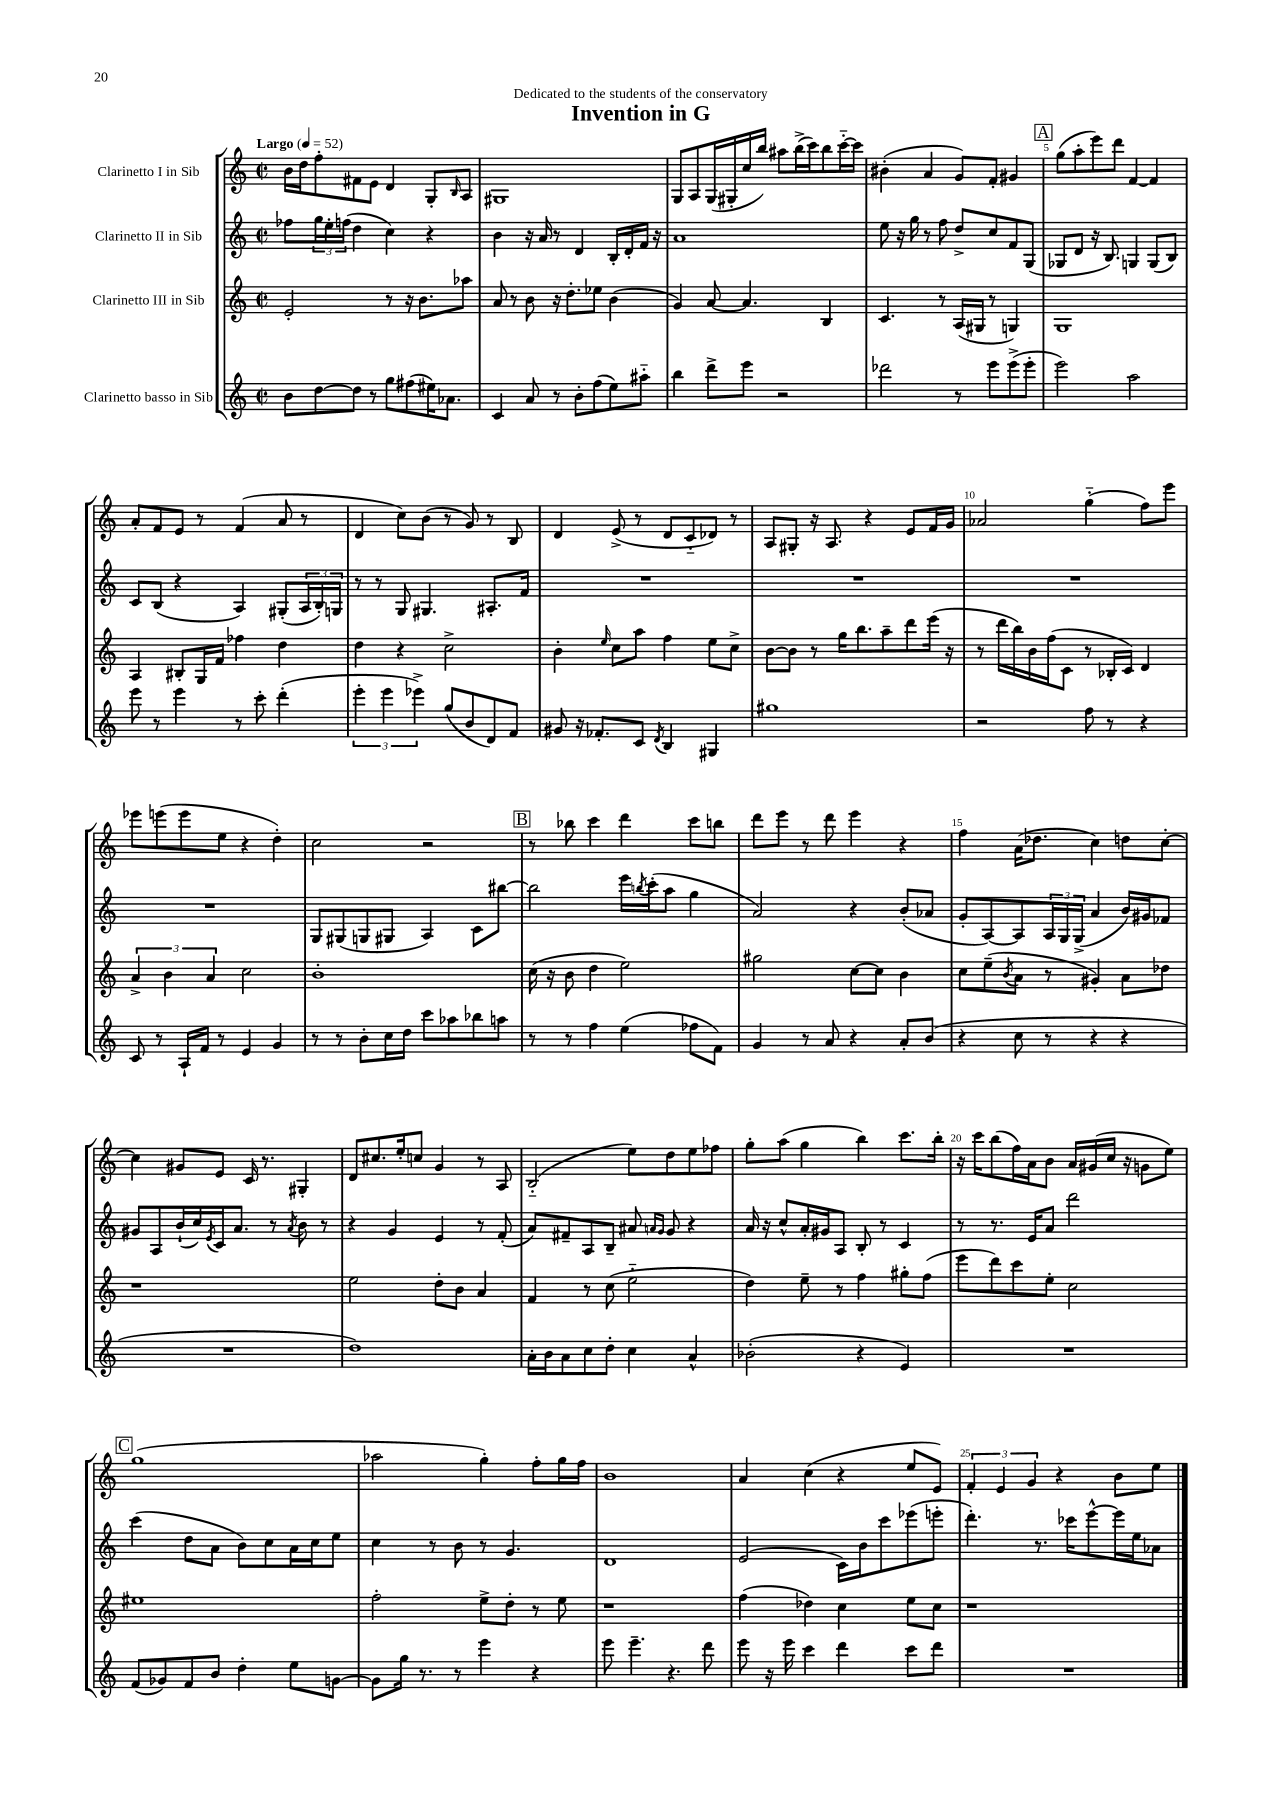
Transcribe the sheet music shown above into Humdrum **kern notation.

**kern	**kern	**kern	**kern
*part4	*part3	*part2	*part1
*staff4	*staff3	*staff2	*staff1
*I"Clarinetto basso in Sib	*I"Clarinetto III in Sib	*I"Clarinetto II in Sib	*I"Clarinetto I in Sib
*clefG2	*clefG2	*clefG2	*clefG2
*k[]	*k[]	*k[]	*k[]
*M2/2	*M2/2	*M2/2	*M2/2
*met(c|)	*met(c|)	*met(c|)	*met(c|)
*MM52	*MM52	*MM52	*MM52
=1	=1	=1	=1
!	!	!	!LO:TX:a:B:t=Largo
8b\L	2e'/	8ff-X\L	16b\LL
.	.	.	16dd\J
[8dd\	.	24gg\L	8ff'\
.	.	24ee'\	.
.	.	(24ffn\JJ	.
8dd\J]	.	4dd\	8f#X\
8r	.	.	8e\J
8gg\L	8r	4cc\)	4d/
(8ff#X\	16r	.	.
.	8.b\L	.	.
16ee#X\K)	.	4r	8G'/L
8.a-X\J	.	.	.
.	.	.	16qqB/
.	8aa-X\J	.	8A/J
=2	=2	=2	=2
4c/	8a/	4b\	1G#X
.	8r	.	.
8a/	8b\	16r	.
.	.	16a/	.
8r	16r	8r	.
.	8.dd'\L	.	.
8b'\L	.	4d/	.
(8ff\	8ee-X\J	.	.
8ee\)	(4b\	16B'/LL	.
.	.	16d'/	.
8aa#X\J	.	16f/JJ	.
.	.	16r	.
=3	=3	=3	=3
4bb\	4g/)	1a	8G/L
.	.	.	8A/
8ddd^\L	[8a/	.	(16G/L
.	.	.	16G#X'/
8eee\J	4.a/]	.	16cc/
.	.	.	16bb/JJ)
2r	.	.	8aa#X\L
.	.	.	(16bb^\L
.	.	.	16ccc\J)
.	4B/	.	8bb\
.	.	.	[16ccc\L
.	.	.	16ccc\JJ]
=4	=4	=4	=4
2ddd-X\	4.c/	8ee\	(4b#X'\
.	.	16r	.
.	.	16gg\	.
.	.	8r	4a/
.	8r	8ff\	.
8r	(16A/LL	8dd^/L	8g/L)
.	16G#X/JJ	.	.
8eee\L	8r	8cc/	8f'/J
(8eee^\	4Gn/)	8f/	4g#X/
8eee'\J	.	(8G/J	.
!!LO:REH:place=s1:t=A
=5	=5	=5	=5
2eee\)	1G	8G-X/L	(8gg\L
.	.	8d/J	8aa'\
.	.	16r	8eee\)
.	.	8.B/)	.
.	.	.	8ddd\J
2aa\	.	4Gn/	[4f/
.	.	(8G/L	4f/]
.	.	8B/J)	.
!!LO:LB:g=z
=6	=6	=6	=6
8eee\	4A/	8c/L	8a'/L
8r	.	(8B/J	8f/
4eee\	8B#X'/L	4r	8e/J
.	16G/L	.	8r
.	16f/JJ	.	.
8r	4ff-X\	4A/)	(4f/
8ccc'\	.	.	.
(4ddd'\	4dd\	(8G#X'/L	8a/
.	.	24A/L	8r
.	.	24B'/)	.
.	.	24Gn/JJ	.
=7	=7	=7	=7
6eee'\	4dd\	8r	4d/
.	.	8r	.
6eee\	.	.	.
.	4r	8G/	8cc\L)
6eee-X^\)	.	.	.
.	.	4.G#X/	(8b\J
(8gg/L	2cc^\	.	8r
8b/	.	.	8g/)
8d/)	.	8.A#X'/L	8r
8f/J	.	.	8B/
.	.	16f/Jk	.
=8	=8	=8	=8
8g#X/	4b'\	1r	4d/
16r	.	.	.
8.f-X'/L	.	.	.
.	16qqee/	.	.
.	8cc\L	.	(8e^/
8c/J	8aa\J	.	8r
8qd/	.	.	.
4B/	4ff\	.	8d/L
.	.	.	8c/
4G#X/	8ee\L	.	8d-X/J)
.	8cc^\J	.	8r
=9	=9	=9	=9
1gg#X	[8b\L	1r	8A/L
.	8b\J]	.	8G#X'/J
.	8r	.	16r
.	.	.	8.A/
.	16gg\KL	.	.
.	8.bb\	.	.
.	.	.	4r
.	8aa~\	.	.
.	8ddd\	.	8e/L
.	(16eee\Jk	.	16f/L
.	16r	.	16g/JJ
=10	=10	=10	=10
2r	8r	1r	2a-X/
.	16ddd\LL	.	.
.	16bb\)	.	.
.	16b\	.	.
.	(16ff\J	.	.
.	8c\J	.	.
8ff\	8r	.	(4gg\
8r	16B-X'/LL	.	.
.	16c/JJ)	.	.
4r	4d/	.	8ff\L)
.	.	.	8eee\J
!!LO:LB:g=z
=11	=11	=11	=11
8c/	6a^/	1r	8eee-X\L
8r	.	.	(8eeen\
.	6b\	.	.
16A`/LL	.	.	8eee\
16f/JJ	.	.	.
.	6a/	.	.
8r	.	.	8ee\J
4e/	2cc\	.	4r
4g/	.	.	4dd'\)
=12	=12	=12	=12
8r	1b'	8G/L	2cc\
8r	.	(8G#X/	.
8b'\L	.	8Gn/	.
16cc\L	.	8G#X/J	.
16dd\JJ	.	.	.
8ccc\L	.	4A/)	2r
8aa-X\	.	.	.
8bb-X\	.	8c\L	.
8aan\J	.	[8bb#X\J	.
!!LO:REH:place=s1:t=B
=13	=13	=13	=13
8r	(16cc\	2bb#\]	8r
.	16r	.	.
8r	8b\	.	8bb-X\
4ff\	4dd\	.	4ccc\
(4ee\	2ee\)	16eee\LL	4ddd\
.	.	8qbbn/	.
.	.	(16ccc'\J	.
.	.	8aa\J	.
8ff-X\L	.	4gg\	8ccc\L
8f\J)	.	.	8bbn\J
=14	=14	=14	=14
4g/	2gg#X\	2a/)	8ddd\L
.	.	.	8eee\J
8r	.	.	8r
8a/	.	.	8ddd\
4r	[8cc\L	4r	4eee\
.	8cc\J]	.	.
8a'/L	4b\	(8b'/L	4r
(8b/J	.	8a-X/J	.
=15	=15	=15	=15
4r	8cc\L	8g'/L	4ff\
.	(8ee~\	[8A/)	.
.	8qb/	.	.
8cc\	8a\J	8A/]	(16a\KL
.	.	.	8.dd-X\J
8r	8r	24A/L	.
.	.	24G/	.
.	.	(24G^/JJ	.
4r	4g#X'/)	4a/	4cc\)
4r	8a\L	16b/LL)	8ddn\L
.	.	16g#X/J	.
.	8dd-X\J	8f-X/J	[8cc'\J
!!LO:LB:g=z
=16	=16	=16	=16
1r	1r	8g#X/L	4cc\]
.	.	8A/	.
.	.	(16b`/L	8g#X/L
.	.	16cc/)	.
.	.	8qe/	.
.	.	16c/J	8e/J
.	.	8.a/J	.
.	.	.	16c/
.	.	.	8.r
.	.	8r	.
.	.	8qa/	.
.	.	8b\	4G#X'/
.	.	8r	.
=17	=17	=17	=17
1dd)	2ee\	4r	8d/L
.	.	.	8.cc#X/
.	.	4g/	.
.	.	.	16ee'/k
.	.	.	8ccn/J
.	8dd'\L	4e/	4g/
.	8b\J	.	.
.	4a/	8r	8r
.	.	(8f'/	8A/
=18	=18	=18	=18
16a'\LL	4f/	8a/L)	(2B/
16b\J	.	.	.
8a\	.	8f#X~/	.
8cc\	8r	8A/	.
8dd'\J	(8cc\	8B~/J	.
4cc\	2ee\	8a#X/	8ee\L)
.	.	16qqan/LL	.
.	.	16qqg/JJ	.
.	.	8g/	8dd\
4a^^/	.	4r	8ee\
.	.	.	8ff-X\J
=19	=19	=19	=19
(2b-X'\	4dd\)	16a/	8gg'\L
.	.	16r	.
.	.	8cc^^/L	(8aa\J
.	8ee~\	16a'/L	4gg\
.	.	16g#X/J	.
.	8r	8A/J	.
4r	4ff\	8B'/	4bb\)
.	.	8r	.
4e/)	8gg#X'\L	4c/	8.ccc\L
.	(8ff\J	.	.
.	.	.	16bb'\Jk
=20	=20	=20	=20
1r	8eee\L	8r	16r
.	.	.	16ccc\KL
.	8ddd\)	8.r	(8bb\
.	8ccc\	.	16ff\L)
.	.	16e/KL	16a\J
.	8ee'\J	8a/J	8b\J
.	2cc\	2ddd\	16a/LL
.	.	.	(16g#X/
.	.	.	16cc/JJ
.	.	.	16r
.	.	.	8gn\L
.	.	.	8ee\J)
!!LO:LB:g=z
!!LO:REH:place=s1:t=C
=21	=21	=21	=21
(8f/L	1ee#X	(4ccc\	(1gg
8g-X/)	.	.	.
8f/	.	8dd\L	.
8b/J	.	8a\J	.
4dd'\	.	8b\L)	.
.	.	8cc\	.
8ee\L	.	16a\L	.
.	.	16cc\J	.
[8gn\J	.	8ee\J	.
=22	=22	=22	=22
8g\L]	2ff'\	4cc\	2aa-X\
16gg\Jk	.	.	.
8.r	.	.	.
.	.	8r	.
8r	.	8b\	.
4eee\	8ee^\L	8r	4gg'\)
.	8dd'\J	4.g/	.
4r	8r	.	8ff'\L
.	8ee\	.	16gg\L
.	.	.	16ff\JJ
=23	=23	=23	=23
8eee\	1r	1d	1b
4.eee~\	.	.	.
4.r	.	.	.
8ddd\	.	.	.
=24	=24	=24	=24
8eee\	(4ff\	(2e/	4a/
16r	.	.	.
16eee\	.	.	.
4ccc\	4dd-X\)	.	(4cc\
4ddd\	4cc\	16c\LL)	4r
.	.	16b\J	.
.	.	8ccc\	.
8ccc\L	8ee\L	(8eee-X\	8ee/L
8ddd\J	8cc\J	8eeen'\J	8e/J)
=25	=25	=25	=25
1r	1r	4.ddd'\)	6f'/
.	.	.	6e/
.	.	.	6g/
.	.	8.r	.
.	.	.	4r
.	.	16ccc-X\KL	.
.	.	[8eee^^\	.
.	.	16eee\L]	8b\L
.	.	16ee\J	.
.	.	8a-X\J	8ee\J
==	==	==	==
*-	*-	*-	*-
